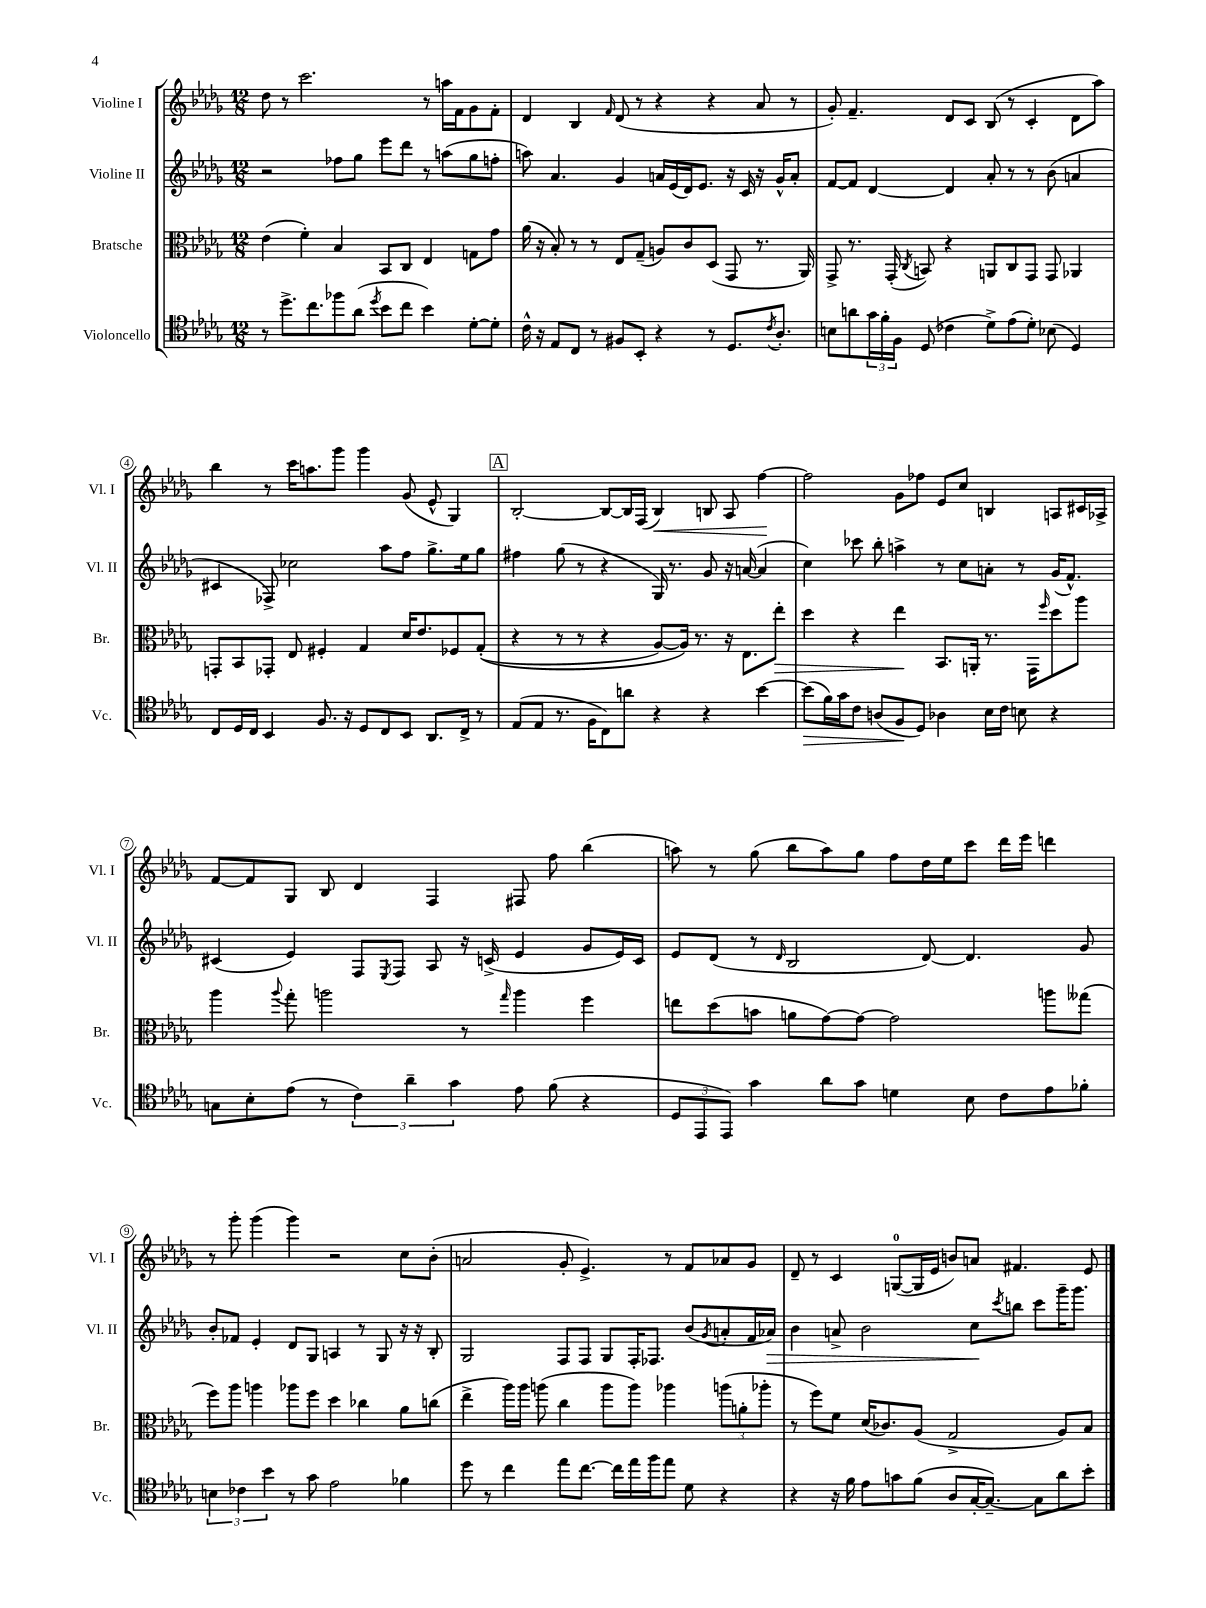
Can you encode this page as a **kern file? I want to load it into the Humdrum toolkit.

**kern	**dynam	**kern	**dynam	**kern	**dynam	**kern	**dynam
*part4	*part4	*part3	*part3	*part2	*part2	*part1	*part1
*staff4	*staff4	*staff3	*staff3	*staff2	*staff2	*staff1	*staff1
*I"Violoncello	*	*I"Bratsche	*	*I"Violine II	*	*I"Violine I	*
*I'Vc.	*	*I'Br.	*	*I'Vl. II	*	*I'Vl. I	*
*clefC4	*	*clefC3	*	*clefG2	*	*clefG2	*
*k[b-e-a-d-g-]	*	*k[b-e-a-d-g-]	*	*k[b-e-a-d-g-]	*	*k[b-e-a-d-g-]	*
*M12/8	*	*M12/8	*	*M12/8	*	*M12/8	*
=1	=1	=1	=1	=1	=1	=1	=1
8r	.	(4e-\	.	2r	.	8dd-\	.
8.dd-^\L	.	.	.	.	.	8r	.
.	.	4f'\)	.	.	.	2.ccc\	.
8.cc\	.	.	.	.	.	.	.
8ff-X\	.	4B-/	.	8ff-X\L	.	.	.
(8a-\J	.	.	.	8gg-\J	.	.	.
8qdd-/	.	.	.	.	.	.	.
8b-\L	.	8BB-/L	.	8eee-\L	.	.	.
8cc\J	.	8C/J	.	8ddd-\J	.	.	.
4b-\)	.	4E-/	.	8r	.	8r	.
.	.	.	.	(8aan\L	.	16aan\LL	.
.	.	.	.	.	.	16f\J	.
[8d-'\L	.	8Gn\L	.	8gg-\	.	8g-\	.
8d-'\J]	.	8g-\J	.	8ffn'\J	.	8f'\J	.
=2	=2	=2	=2	=2	=2	=2	=2
16c^^\	.	(16a-\	.	8aan\)	.	4d-/	.
16r	.	16r	.	.	.	.	.
8E-/L	.	8B-'/)	.	4.a-/	.	.	.
8C/J	.	8r	.	.	.	4B-/	.
8r	.	8r	.	.	.	.	.
.	.	.	.	.	.	16qqf/	.
8F#X/L	.	8E-/L	.	4g-/	.	(8d-/	.
8BB-'/J	.	(8G-~/J	.	.	.	8r	.
4r	.	8An/L)	.	16an/LL	.	4r	.
.	.	.	.	(16e-/	.	.	.
.	.	8c/	.	16d-/J)	.	.	.
.	.	.	.	8.e-/J	.	.	.
8r	.	(8D-/J	.	.	.	4r	.
8.D-/L	.	8GG-/	.	16r	.	.	.
.	.	.	.	16c/	.	.	.
.	.	8.r	.	16r	.	8a-/	.
8qc/	.	.	.	.	.	.	.
8.A-'/J	.	.	.	16g-^^/KL	.	.	.
.	.	.	.	8a'/J	.	8r	.
.	.	16AA-/)	.	.	.	.	.
=3	=3	=3	=3	=3	=3	=3	=3
8Bn\L	.	8GG-^/	.	[8f/L	.	8g-'/)	.
8an\	.	8.r	.	8f/J]	.	4.f~/	.
24g-\L	.	.	.	[4d-/	.	.	.
24f'\	.	.	.	.	.	.	.
.	.	(16GG-'/	.	.	.	.	.
24F\JJ	.	.	.	.	.	.	.
.	.	8qC/	.	.	.	.	.
(8D-/	.	8BBn/)	.	.	.	.	.
4c-X\	.	4r	.	4d-/]	.	8d-/L	.
.	.	.	.	.	.	8c/J	.
8d-^\L)	.	8AAn/L	.	8a-'/	.	(8B-/	.
(8e-\	.	8C/	.	8r	.	8r	.
8d-'\J)	.	8GG-/J	.	8r	.	4c'/	.
(8B-X\	.	8GG-/	.	(8b-\	.	.	.
4D-/)	.	4AA-X/	.	4an/	.	8d-\L	.
.	.	.	.	.	.	8aa-\J)	.
!!LO:LB:g=z
=4	=4	=4	=4	=4	=4	=4	=4
8C/L	.	8GGn'/L	.	4c#X/	.	4bb-\	.
16D-/L	.	8BB-/	.	.	.	.	.
16C/JJ	.	.	.	.	.	.	.
4BB-/	.	8GG-X'/J	.	8F-X^/)	.	8r	.
.	.	8E-/	.	2cc-X\	.	16ccc\KL	.
.	.	.	.	.	.	8.aan\	.
8.F/	.	4F#X'/	.	.	.	.	.
.	.	.	.	.	.	8ggg-\J	.
16r	.	.	.	.	.	.	.
8D-/L	.	4G-/	.	.	.	4ggg-\	.
8C/	.	.	.	8aa-\L	.	.	.
8BB-/J	.	16d-/KL	.	8ff\J	.	(8g-/	.
.	.	8.e-/	.	.	.	.	.
8.AA-/L	.	.	.	8.gg-^\L	.	8e-^^/	.
.	.	8F-X/	.	.	.	4G-/)	.
16C^/Jk	.	.	.	16ee-\k	.	.	.
8r	.	((8G-'/J	.	8gg-\J	.	.	.
!!LO:REH:place=s1:t=A
=5	=5	=5	=5	=5	=5	=5	=5
(8E-/L	.	4r	.	4ff#X\	.	[2B-'/	.
8E-/J	.	.	.	.	.	.	.
8.r	.	8r	.	(8gg-\	.	.	.
.	.	8r	.	8r	.	.	.
16F\KL	.	.	.	.	.	.	.
8C\)	.	4r	.	4r	.	8B-/L_	.
8an\J	.	.	.	.	.	16B-/L]	.
.	.	.	.	.	.	(16F/JJ	.
!	!	!	!	!	!	!	!LO:HP:b
4r	.	[8A-/L)	.	16G-/)	.	4B-/)	<
.	.	.	.	8.r	.	.	.
.	.	16A-/Jk])	.	.	.	.	.
.	.	8.r	.	.	.	.	.
4r	.	.	.	8g-/	.	8Bn/	.
.	.	16r	.	16r	.	8A-/	.
.	.	8.E-\L	.	([16an/	.	.	.
[4b-\	.	.	.	4a/]	.	[4ff\	.
!	!	!	!LO:HP:b	!	!	!	!
.	.	8ee-'\J	>	.	.	.	.
.	.	.	.	.	.	.	[
=6	=6	=6	=6	=6	=6	=6	=6
!	!LO:HP:b	!	!	!	!	!	!
(8b-\L]	>	4dd-\	.	4cc\)	.	2ff\]	.
16f\L)	.	.	.	.	.	.	.
16g-\J	.	.	.	.	.	.	.
8c\J	.	4r	.	8ccc-X\	.	.	.
(8An/L	.	.	.	8bb-'\	.	.	.
8F/	.	4ee-\	.	4aan^\	.	8g-\L	.
8D-/J)	]	.	.	.	.	8ff-X\J	.
4A-X\	.	8.BB-/L	]	8r	.	8e-/L	.
.	.	.	.	8cc\L	.	8cc/J	.
.	.	16AAn'/Jk	.	.	.	.	.
16B-\LL	.	8.r	.	8an'\J	.	4Bn/	.
16c\JJ	.	.	.	.	.	.	.
8Bn\	.	.	.	8r	.	.	.
.	.	16GG-\KL	.	.	.	.	.
.	.	16qqff/	.	.	.	.	.
4r	.	8dd-\	.	(16g-/KL	.	8An/L	.
.	.	.	.	8.f^^/J)	.	.	.
.	.	8aa-\J	.	.	.	16c#X/L	.
.	.	.	.	.	.	16A-X^/JJ	.
!!LO:LB:g=z
=7	=7	=7	=7	=7	=7	=7	=7
8Gn\L	.	4aa-\	.	(4c#X/	.	[8f/L	.
8B-'\	.	.	.	.	.	8f/]	.
.	.	8qqaa-/	.	.	.	.	.
(8e-\J	.	8gg-'\	.	4e-/)	.	8G-/J	.
8r	.	2aan\	.	.	.	8B-/	.
6c\)	.	.	.	8F/L	.	4d-/	.
.	.	.	.	8qE-/	.	.	.
.	.	.	.	8F/J	.	.	.
6a-~\	.	.	.	.	.	.	.
.	.	.	.	8A-/	.	4F/	.
6g-\	.	.	.	.	.	.	.
.	.	8r	.	16r	.	.	.
.	.	.	.	(16cn^/	.	.	.
.	.	16qqgg-/	.	.	.	.	.
8e-\	.	4aa\	.	4e-/	.	8F#X/	.
(8f\	.	.	.	.	.	8ff\	.
4r	.	4ff\	.	8g-/L	.	(4bb-\	.
.	.	.	.	16e-/L)	.	.	.
.	.	.	.	16c/JJ	.	.	.
=8	=8	=8	=8	=8	=8	=8	=8
12D-/L	.	8een\L	.	8e-/L	.	8aan\)	.
12EE-/	.	.	.	.	.	.	.
.	.	(8dd-\	.	(8d-/J	.	8r	.
12EE-/J)	.	.	.	.	.	.	.
4g-\	.	8bn\J	.	8r	.	(8gg-\	.
.	.	.	.	16qqd-/	.	.	.
.	.	8an\L	.	2B-/	.	8bb-\L	.
8a-\L	.	[8g-\)	.	.	.	8aa\)	.
8g-\J	.	8g-\J_	.	.	.	8gg-\J	.
4dn\	.	2g-\]	.	.	.	8ff\L	.
.	.	.	.	[8d-/)	.	16dd-\L	.
.	.	.	.	.	.	16ee-\J	.
8B-\	.	.	.	4.d-/]	.	8ccc\J	.
8c\L	.	.	.	.	.	16ddd-\LL	.
.	.	.	.	.	.	16eee-\JJ	.
8e-\	.	8aan\L	.	.	.	4dddn\	.
8f-X'\J	.	(8gg--X\J	.	8g-/	.	.	.
!!LO:LB:g=z
=9	=9	=9	=9	=9	=9	=9	=9
6Bn\	.	8ff\L)	.	8b-'/L	.	8r	.
.	.	8aa-\J	.	8f-X/J	.	8ggg-'\	.
6c-X\	.	.	.	.	.	.	.
.	.	4aan\	.	4e-'/	.	(4ggg-\	.
6b-\	.	.	.	.	.	.	.
8r	.	8aa-X\L	.	8d-/L	.	4ggg-\)	.
8g-\	.	8ff\J	.	8G-/J	.	.	.
2e-\	.	4dd-\	.	4An/	.	2r	.
.	.	4cc-X\	.	8r	.	.	.
.	.	.	.	8G-/	.	.	.
4f-X\	.	8a-\L	.	16r	.	8cc\L	.
.	.	.	.	16r	.	.	.
.	.	(8ccn\J	.	8B-'/	.	(8b-'\J	.
=10	=10	=10	=10	=10	=10	=10	=10
8dd-\	.	4ee-^\	.	2G-/	.	2an/	.
8r	.	.	.	.	.	.	.
4cc\	.	16aa-\LL)	.	.	.	.	.
.	.	16aa-\JJ	.	.	.	.	.
.	.	(8aan\	.	.	.	.	.
8ee-\L	.	4cc\	.	8F/L	.	8g-'/	.
[8.cc\J	.	.	.	8F/J	.	4.e-^/)	.
.	.	8aa\L	.	8G-/L	.	.	.
16cc\LL]	.	.	.	.	.	.	.
16ee-\	.	8aa\J)	.	16F'/K	.	.	.
16ff\J	.	.	.	8.F-X/J	.	.	.
8ee-\J	.	4aa-X\	.	.	.	8r	.
8d-\	.	.	.	(8b-/L	.	8f/L	.
.	.	.	.	8qg-/	.	.	.
4r	.	(12aan\L	.	8an'/	.	8a-X/	.
.	.	12an'\	.	.	.	.	.
.	.	.	.	16f/L	.	8g-/J	.
.	.	12aa-X'\J	.	.	.	.	.
!	!	!	!	!	!LO:HP:b	!	!
.	.	.	.	16a-X/JJ)	>	.	.
=11	=11	=11	=11	=11	=11	=11	=11
4r	.	8r	.	4b-\	.	8d-~/	.
.	.	8ff\L)	.	.	.	8r	.
16r	.	8f\J	.	8an^/	.	4c/	.
16f\	.	.	.	.	.	.	.
8e-\L	.	(16d-/KL	.	2b-\	.	.	.
.	.	8.c-X/)	.	.	.	.	.
8gn\	.	.	.	.	.	([8Gn/L	.
(8f\J	.	(8A-/J	.	.	.	16G/L]	.
.	.	.	.	.	.	16e-/JJ	.
8A-/L	.	2G-^/	.	.	.	8bn/L)	.
[16G-'/K	.	.	.	8cc\L	.	8an/J	.
8.G-~/J_)	.	.	.	.	.	.	.
.	.	.	.	8qccc/	.	.	.
.	.	.	.	8bbn\J	]	4.f#X/	.
8G-\L]	.	.	.	8ccc\L	.	.	.
8a-\	.	8A-/L)	.	16ggg-~\K	.	.	.
.	.	.	.	8.ggg-\J	.	.	.
8b-'\J	.	8B-/J	.	.	.	8e-/	.
==	==	==	==	==	==	==	==
*-	*-	*-	*-	*-	*-	*-	*-
